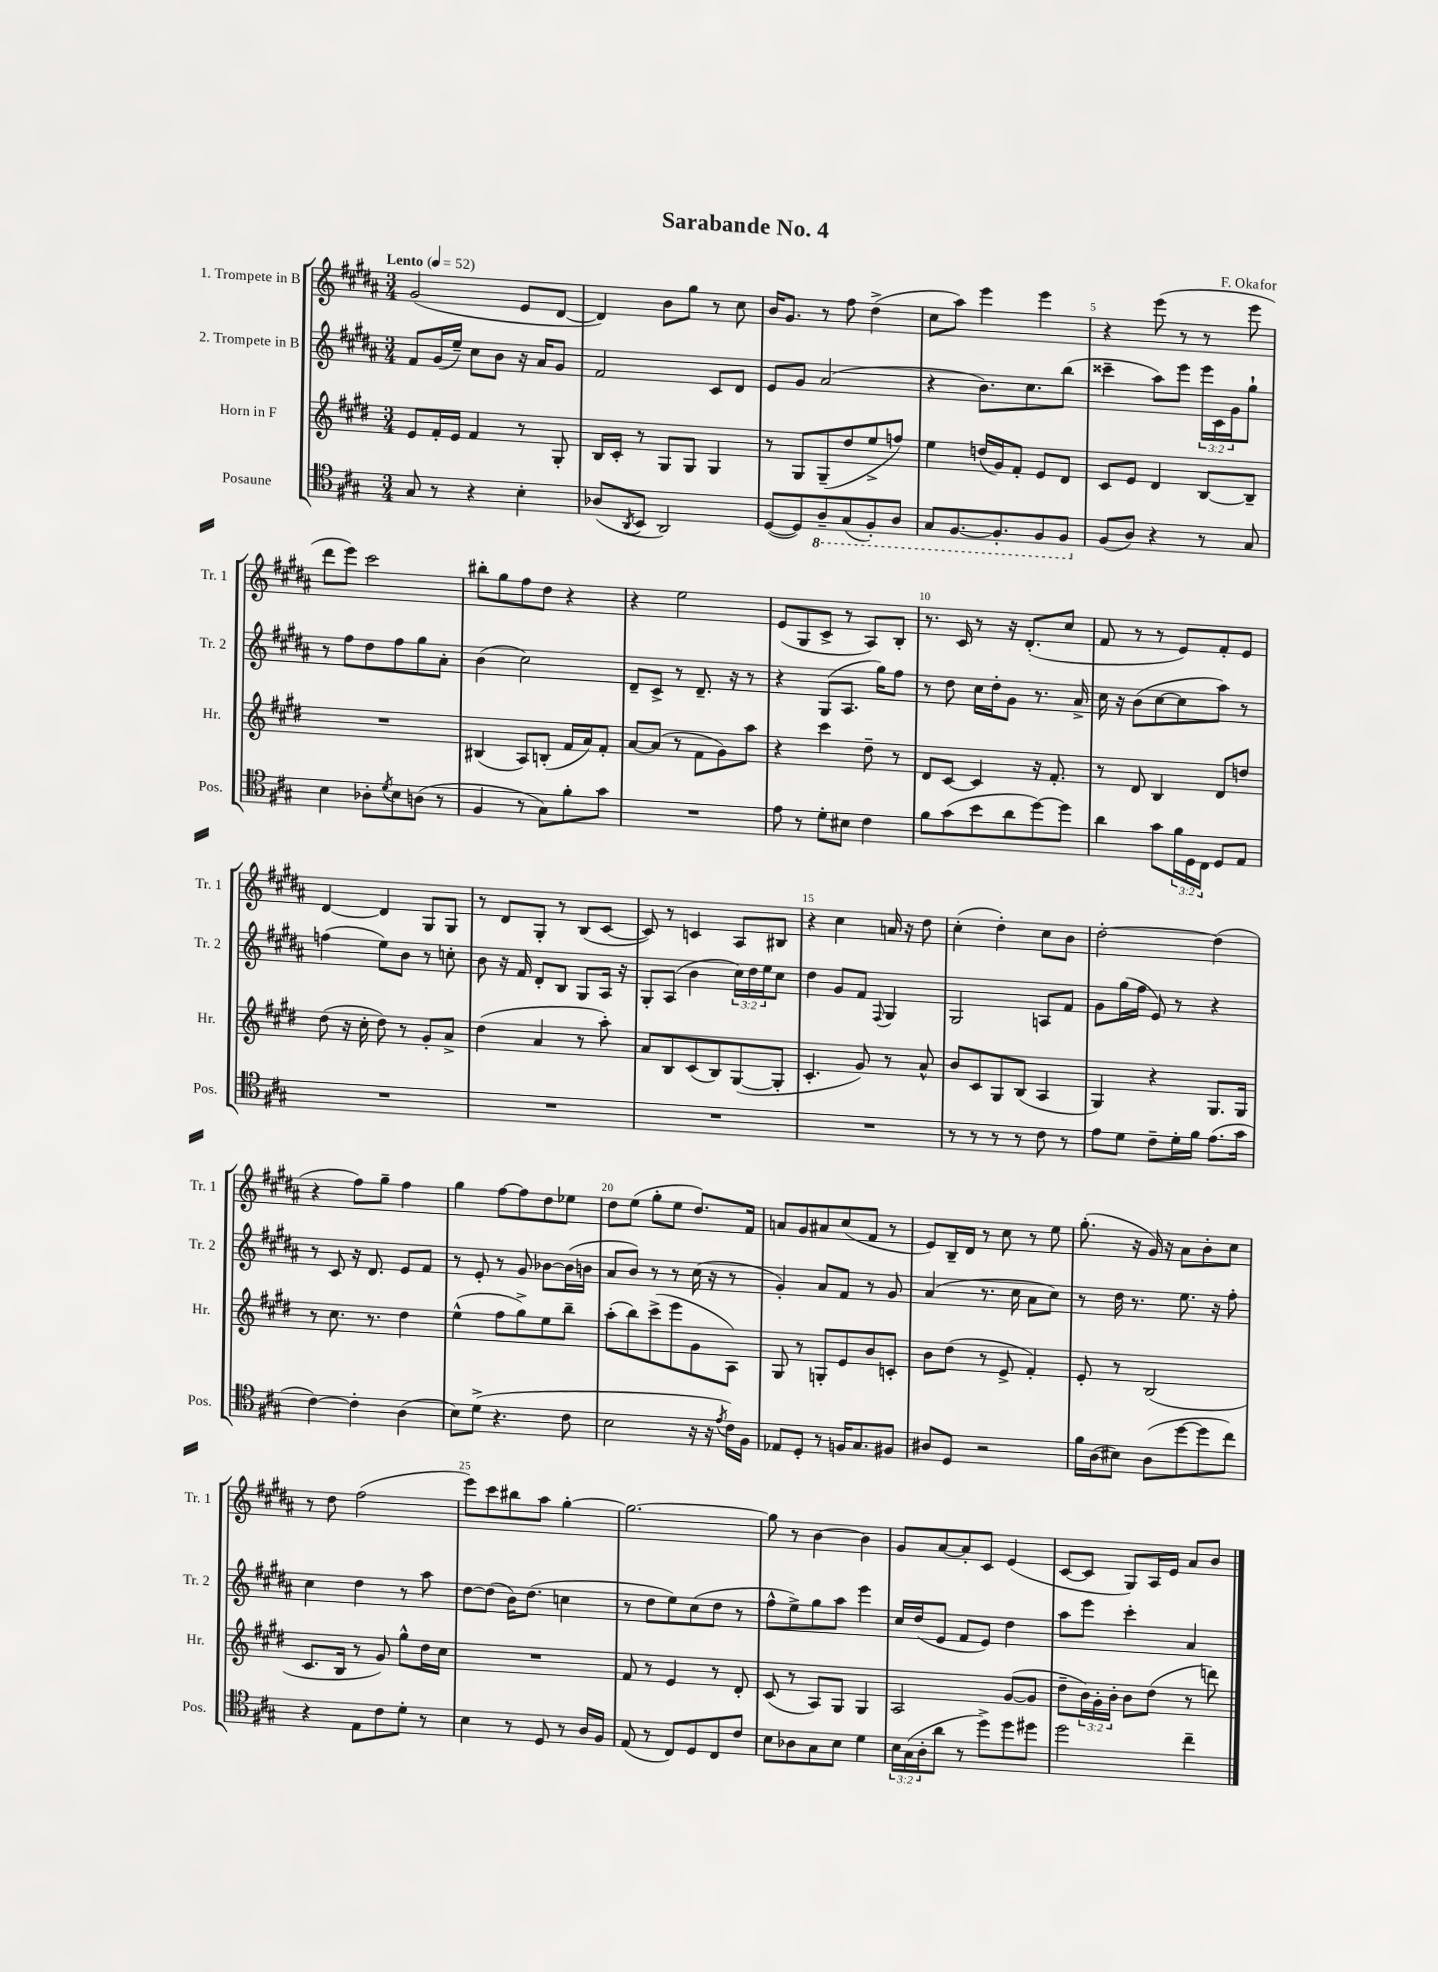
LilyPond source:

\header { title = "Sarabande No. 4" composer = "F. Okafor" }
<<
\new StaffGroup <<
\new Staff = "s0" \with { instrumentName = "1. Trompete in B" shortInstrumentName = "Tr. 1" } {
    \clef treble \key b \major \numericTimeSignature \time 3/4 \tempo "Lento" 4 = 52
    gis'2( e'8 dis'8~ |
    dis'4) b'8 gis''8 r8 cis''8 |
    b'16 gis'8. r8 fis''8 dis''4->( |
    cis''8 ais''8) e'''4 e'''4 |
    r4 e'''8( r8 r8 e'''8 |
    dis'''8 e'''8) cis'''2 |
    bis''8-. gis''8 fis''8 dis''8 r4 |
    r4 e''2 |
    e'8( gis8 cis'8-> r8 ais8) b8-. |
    r8. cis'16 r8 r16 dis'8.-.( cis''8 |
    fis'8 r8 r8 e'8) fis'8-. e'8 |
    dis'4~ dis'4 gis8 gis8 |
    r8 dis'8 gis8-. r8 b8( cis'8~ |
    cis'8) r8 c'4 ais8 bis8 |
    r4 cis''4 a'16 r16 dis''8 |
    cis''4-.( dis''4-.) cis''8 b'8 |
    dis''2~-. dis''4( |
    r4 fis''8) gis''8-- fis''4 |
    gis''4 fis''8~ fis''8 dis''8 ees''8 |
    dis''8 e''8( gis''8-. e''8 dis''8.) fis'16 |
    a'8 gis'8 ais'8 cis''8( fis'8 r8 |
    e'8) b16-- dis'16 r8 cis''8 r8 e''8 |
    gis''8.-.( r16 gis'16) r16 ais'8 b'8-. cis''8 |
    r8 dis''8 fis''2( |
    e'''8) cis'''8 bis''8 ais''8 gis''4~-. |
    gis''2.~ |
    gis''8 r8 b'4~ b'4 |
    gis'8 ais'8~ ais'8-. cis'8 e'4( |
    cis'8~ cis'8 gis8) ais16 e'16 ais'8 b'8 \bar "|." |
}
\new Staff = "s1" \with { instrumentName = "2. Trompete in B" shortInstrumentName = "Tr. 2" } {
    \clef treble \key b \major \numericTimeSignature \time 3/4 \override Staff.TupletNumber.text = #tuplet-number::calc-fraction-text
    fis'8 gis'16( e''16--) cis''8 b'8 r16 ais'16 gis'8 |
    fis'2 cis'8 dis'8 |
    e'8 gis'8 ais'2( |
    r4 b'8.) cis''8. b''8( |
    cisis'''4-- ais''8) e'''8 \tuplet 3/2 { e'''16 cis'16 gis'16 } gis''8-! |
    r8 fis''8 dis''8 fis''8 gis''8 ais'8-. |
    b'4( cis''2) |
    dis'8-- cis'8-> r8 dis'8.-- r16 r8 |
    r4 gis8( ais8. gis''16) fis''8 |
    r8 dis''8 cis''16 dis''16-. gis'8 r8. ais'16-> |
    cis''16 r16 b'8( cis''8~ cis''8 ais''8) r8 |
    f''4( e''8) b'8 r8 c''8-. |
    b'8 r16 fis'16 dis'8-. b8 gis8 ais16 r16 |
    gis8-. ais8( b'4 \tuplet 3/2 { cis''16) dis''16 e''16 } cis''8 |
    dis''4 gis'8 fis'8 \appoggiatura { fis8 } gis4 |
    gis2 a8 fis'8 |
    gis'8 gis''16( fis''16 e'8) r8 r4 |
    r8 cis'8 r16 dis'8. e'8 fis'8 |
    r8 e'8-. r8 gis'8 bes'8~ bes'16( b'16 |
    ais'8 b'8) r8 r8 cis''16( r16 r8 |
    gis'4-.) ais'8 fis'8 r8 gis'8 |
    ais'4( r8. cis''16 ais'8 cis''8) |
    r8 dis''16 r8. e''8. r16 fis''8-. |
    cis''4 dis''4 r8 ais''8 |
    dis''8~ dis''8( b'16) dis''8.( c''4 |
    r8 dis''8 e''8) cis''8( dis''8 r8 |
    fis''8-^ e''8->) gis''8 ais''8 e'''4 |
    cis''16 dis''16( e'8 fis'8 e'8) dis''4 |
    ais''8 e'''8 cis'''4-. ais'4 \bar "|." |
}
\new Staff = "s2" \with { instrumentName = "Horn in F" shortInstrumentName = "Hr." } {
    \clef treble \key e \major \numericTimeSignature \time 3/4 \override Staff.TupletNumber.text = #tuplet-number::calc-fraction-text
    e'8 fis'16-. e'16 fis'4 r8 gis8-. |
    b16 cis'16-. r8 gis8 gis8 gis4 |
    r8 gis8 gis8--( dis''8 e''8-> f''8) |
    e''4 d''16( gis'16) fis'8-. e'8 dis'8 |
    cis'8 e'8 dis'4 b8~ b8-- |
    R2. |
    bis4( a8) b8-.( fis'16 a'16) fis'8-. |
    a'8~ a'8( r8 fis'8 gis'8) a''8 |
    r4 cis'''4 dis''8-- r8 |
    dis'8 cis'8~ cis'4 r16 fis'8.-. |
    r8 dis'8 b4 dis'8 d''8 |
    dis''8( r16 cis''16-. dis''8) r8 gis'8-. a'8-> |
    dis''4( a'4 r8 a''8-.) |
    a'8 b8 cis'8( b8) gis8~( gis8-. |
    cis'4.-. gis'8) r8 a'8-^ |
    b'8 cis'8 gis8 b8( a4 |
    gis4) r4 gis8. gis16 |
    r8 cis''8. r8. dis''4 |
    e''4-^( fis''8 gis''8->) e''8 b''8-- |
    a''8-.( b''8) cis'''8->( e'''8 gis'8 a8) |
    gis8 r8 g8-. e'8 b'8 c'8-. |
    b'8 dis''8( r8 e'8-> fis'4-.) |
    e'8-. r8 b2( |
    cis'8. b16 r8 gis'8) gis''8-^ dis''16 cis''16 |
    R2. |
    fis'8 r8 e'4 r8 dis'8-. |
    cis'8( r8 a8) gis8 gis4 |
    a2 gis'8~( gis'8 |
    dis''8-- \tuplet 3/2 { b'16) gis'16-. b'16-. } b'8 dis''8( r8 d'''8) \bar "|." |
}
\new Staff = "s3" \with { instrumentName = "Posaune" shortInstrumentName = "Pos." } {
    \clef tenor \key a \major \numericTimeSignature \time 3/4 \override Staff.TupletNumber.text = #tuplet-number::calc-fraction-text
    gis8 r8 r4 b4-. |
    aes8( \acciaccatura { a,8 } b,8 a,2) |
    d8~( d8) \ottava #-1 a,8-- gis,8( fis,8-.) a,8 |
    gis,8 fis,8.~ fis,8.-. fis,8 fis,8 \ottava #0 |
    fis8( a8) r4 r8 gis8 |
    b4 aes8-. \acciaccatura { d'8 } b8 a8( r8 |
    fis4 r8 gis8) fis'8-. gis'8 |
    R2. |
    e'8 r8 d'8-. bis8 cis'4 |
    fis'8 gis'8( b'8 a'8 d''8~) d''8 |
    a'4 gis'8 \tuplet 3/2 { fis'16 d16 cis16 } d8 e8 |
    R2. |
    R2. |
    R2. |
    R2. |
    r8 r8 r8 r8 cis'8 r8 |
    e'8 d'8 cis'8-- d'16-. fis'16 e'8.( gis'16 |
    cis'4~) cis'4-. a4( |
    b8) d'8->( r4. cis'8 |
    b2 r16 r16 \acciaccatura { e'8 } cis'16) fis16 |
    ees8 d8-. r8 f16 gis8. fis8 |
    ais8 d8 r2 |
    fis'16 a16( bis8) a8( d''8~ d''8 cis''8) |
    r4 e8 cis'8 d'8-. r8 |
    b4 r8 d8 r8 a16 fis16 |
    e8( r8 cis8) d8 cis8 cis'8 |
    b8 aes8 gis8 b8 d'4 |
    \tuplet 3/2 { b16 gis16( a16-. } a'8 r8 d''8->) d''8 dis''8 |
    d''2 cis''4-- \bar "|." |
}
>>
>>
\layout { \context { \Score \override BarNumber.break-visibility = ##(#f #t #t) barNumberVisibility = #(every-nth-bar-number-visible 5) } }
